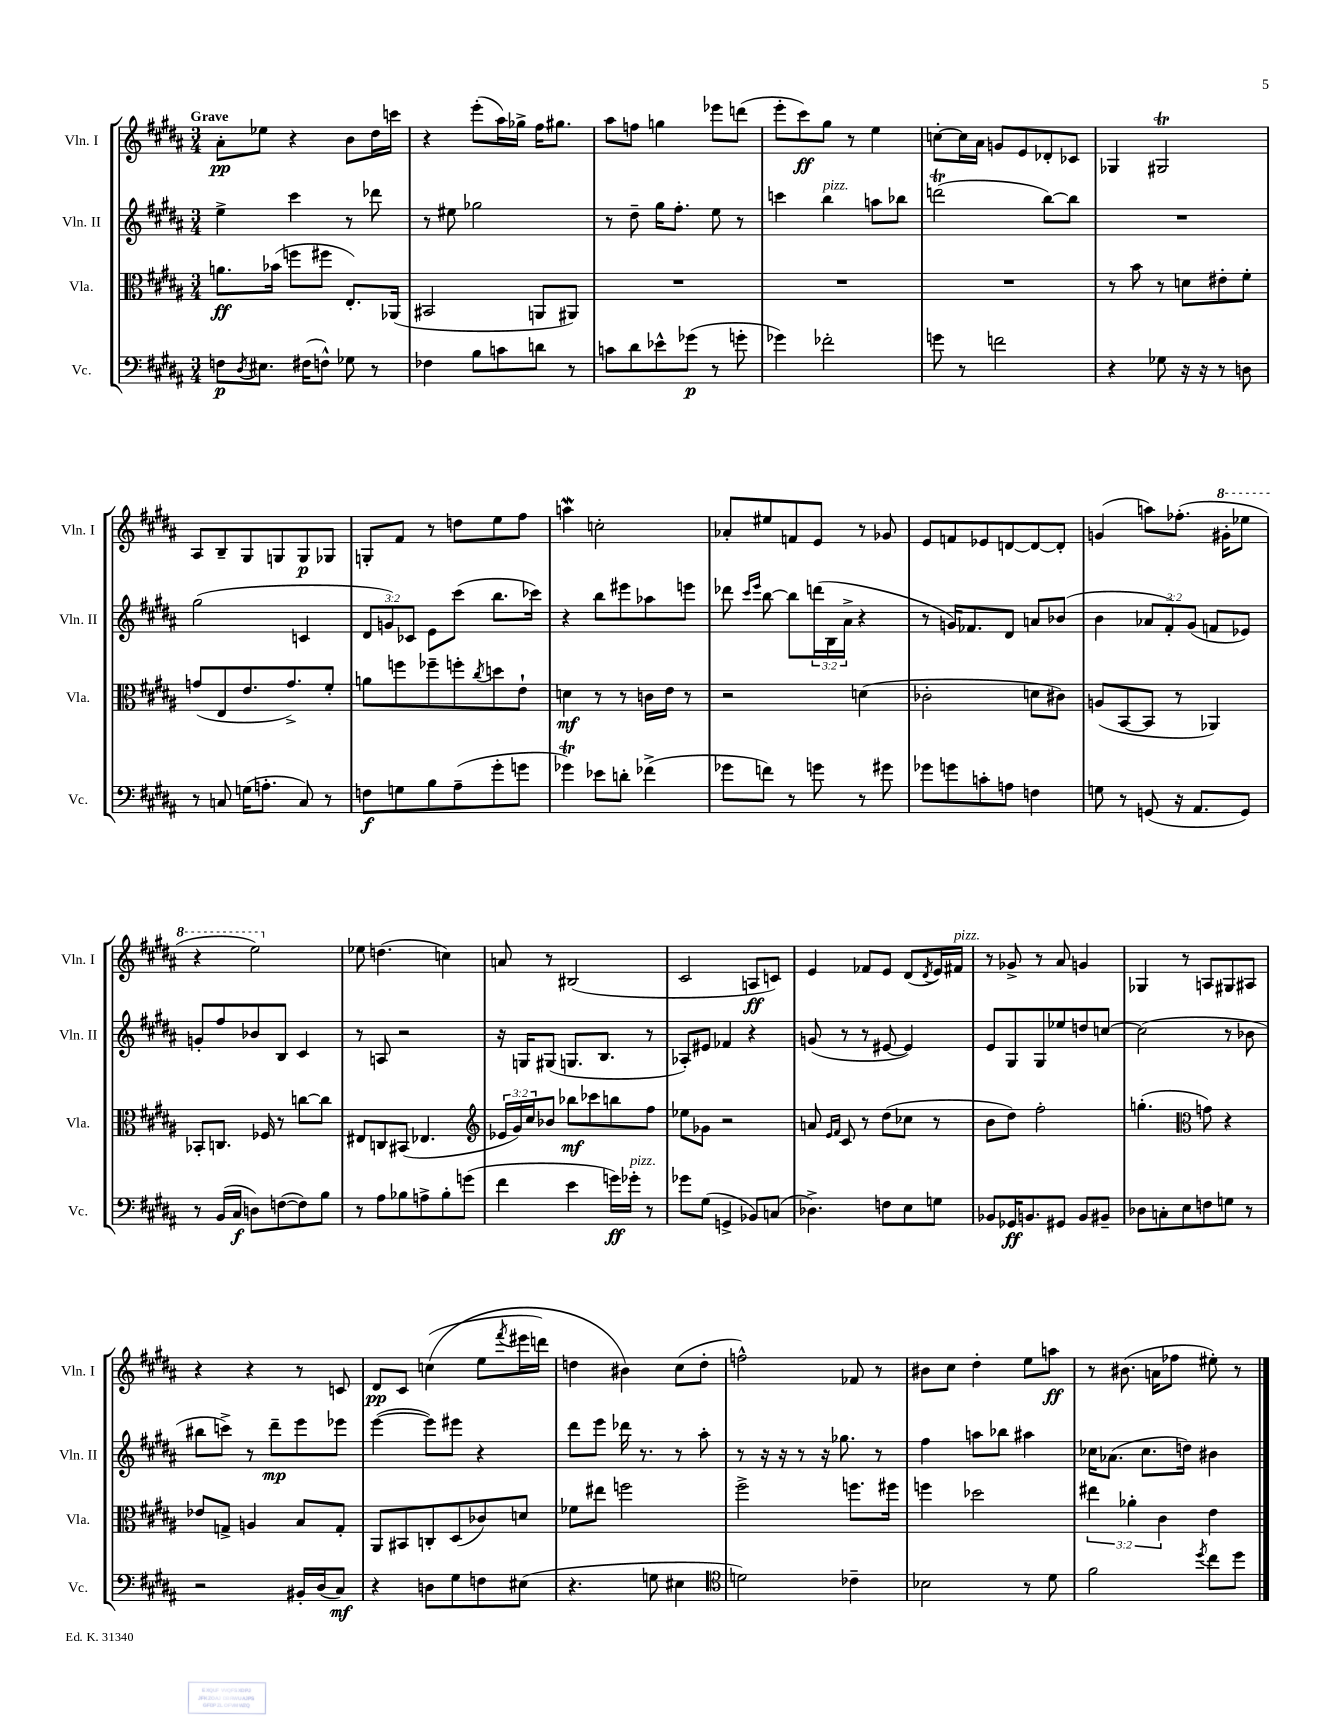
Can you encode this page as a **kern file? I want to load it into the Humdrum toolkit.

**kern	**dynam	**kern	**dynam	**kern	**dynam	**kern	**dynam
*part4	*part4	*part3	*part3	*part2	*part2	*part1	*part1
*staff4	*staff4	*staff3	*staff3	*staff2	*staff2	*staff1	*staff1
*I"Vc.	*	*I"Vla.	*	*I"Vln. II	*	*I"Vln. I	*
*I'Vc.	*	*I'Vla.	*	*I'Vln. II	*	*I'Vln. I	*
*clefF4	*	*clefC3	*	*clefG2	*	*clefG2	*
*k[f#c#g#d#a#]	*	*k[f#c#g#d#a#]	*	*k[f#c#g#d#a#]	*	*k[f#c#g#d#a#]	*
*M3/4	*	*M3/4	*	*M3/4	*	*M3/4	*
=1	=1	=1	=1	=1	=1	=1	=1
!	!	!	!	!	!	!LO:TX:a:B:t=Grave	!
8Fn\L	p	8.an\L	ff	4ee^\	.	8a#'\L	pp
8qD#/	.	.	.	.	.	.	.
8.E#X\J	.	.	.	.	.	8ee-X\J	.
.	.	(16b-X\Jk	.	.	.	.	.
.	.	8ffn\L	.	4ccc#\	.	4r	.
(16F#X\KL	.	.	.	.	.	.	.
8Fn^^\J)	.	8ff#X\J	.	.	.	.	.
8G-X\	.	8.E'/L)	.	8r	.	8b\L	.
8r	.	.	.	8ddd-X\	.	16dd#\L	.
.	.	(16AA-X/Jk	.	.	.	16cccn\JJ	.
=2	=2	=2	=2	=2	=2	=2	=2
4F-X\	.	2BB#X/	.	8r	.	4r	.
.	.	.	.	8ee#X\	.	.	.
8B\L	.	.	.	2gg-X\	.	(8eee'\L	.
8cn\	.	.	.	.	.	16aa#\L)	.
.	.	.	.	.	.	16gg-X^\JJ	.
8dn\J	.	8AAn/L	.	.	.	16ff#\KL	.
.	.	.	.	.	.	8.gg#X\J	.
8r	.	8AA#X/J)	.	.	.	.	.
=3	=3	=3	=3	=3	=3	=3	=3
8cn\L	.	2.r	.	8r	.	8aa#\L	.
8d#\	.	.	.	8dd#~\	.	8ffn\J	.
8e-X^^\	.	.	.	16gg#\KL	.	4ggn\	.
.	.	.	.	8.ff#'\J	.	.	.
(8g-X\J	p	.	.	.	.	.	.
8r	.	.	.	8ee\	.	8eee-X\L	.
8gn'\	.	.	.	8r	.	(8dddn\J	.
=4	=4	=4	=4	=4	=4	=4	=4
4g-X\)	.	2.r	.	4cccn\	.	8eee'\L	.
.	.	.	.	.	.	8ccc#\)	ff
!	!	!	!	!LO:TX:a:i:t=pizz.	!	!	!
2f-X'\	.	.	.	4bb\	.	8gg#\J	.
.	.	.	.	.	.	8r	.
.	.	.	.	8aan\L	.	4ee\	.
.	.	.	.	8bb-X\J	.	.	.
=5	=5	=5	=5	=5	=5	=5	=5
8gn\	.	2.r	.	(2dddnT\	.	[8ccn'\L	.
8r	.	.	.	.	.	16cc\L]	.
.	.	.	.	.	.	16a#\JJ	.
2fn\	.	.	.	.	.	8gn/L	.
.	.	.	.	.	.	8e/	.
.	.	.	.	[8bb\L)	.	8d-X'/	.
.	.	.	.	8bb\J]	.	8c-X/J	.
=6	=6	=6	=6	=6	=6	=6	=6
4r	.	8r	.	2.r	.	4G-X/	.
.	.	8b\	.	.	.	.	.
8G-X\	.	8r	.	.	.	2G#XT/	.
16r	.	8dn\L	.	.	.	.	.
16r	.	.	.	.	.	.	.
8r	.	8e#X'\	.	.	.	.	.
8Dn\	.	8f#'\J	.	.	.	.	.
!!LO:LB:g=z
=7	=7	=7	=7	=7	=7	=7	=7
8r	.	(8gn/L	.	(2gg#\	.	8A#/L	.
8Cn/	.	8E/	.	.	.	8B~/	.
(16Gn\KL	.	8.e/	.	.	.	8G#/	.
8.An'\J	.	.	.	.	.	.	.
.	.	.	.	.	.	8Gn/	.
.	.	8.g^/)	.	.	.	.	.
8C/)	.	.	.	4cn/	.	8G/	p
8r	.	8f#'/J	.	.	.	8G-X/J	.
=8	=8	=8	=8	=8	=8	=8	=8
8Fn\L	f	8an\L	.	12d#/L	.	8Gn'/L	.
.	.	.	.	12gn/)	.	.	.
8Gn\	.	8ffn\	.	.	.	8f#/J	.
.	.	.	.	12c-X/J	.	.	.
8B\	.	8ff-X~\	.	8e\L	.	8r	.
(8A#~\	.	8ffn'\	.	(8ccc#\J	.	8ddn\L	.
.	.	8qcc#/	.	.	.	.	.
8g#'\	.	8ddn\	.	8.bb\L	.	8ee\	.
8gn\J	.	8e`\J	.	.	.	8ff#\J	.
.	.	.	.	16ccc-X\Jk)	.	.	.
=9	=9	=9	=9	=9	=9	=9	=9
4g-XT\)	.	4dn\	mf	4r	.	4aanw\	.
8e-X\L	.	8r	.	8bb\L	.	2ccn'\	.
8dn'\J	.	8r	.	8eee#X\	.	.	.
(4f-X^\	.	16cn\LL	.	8aa-X\	.	.	.
.	.	16e\JJ	.	.	.	.	.
.	.	8r	.	8eeen\J	.	.	.
=10	=10	=10	=10	=10	=10	=10	=10
8g-X\L	.	2r	.	8ddd-X\	.	8a-X'/L	.
.	.	.	.	16qqccc#/LL	.	.	.
.	.	.	.	16qqeee/JJ	.	.	.
8fn\J)	.	.	.	[8bb\	.	8ee#X/	.
8r	.	.	.	8bb\L]	.	8fn/	.
8gn\	.	.	.	(24dddn\L	.	8e/J	.
.	.	.	.	24B\	.	.	.
.	.	.	.	24a#^\JJ	.	.	.
8r	.	(4dn\	.	4r	.	8r	.
8g#X\	.	.	.	.	.	8g-X/	.
=11	=11	=11	=11	=11	=11	=11	=11
8g-X\L	.	2c-X'\	.	8r	.	8e/L	.
8gn\	.	.	.	16gn/KL)	.	8fn/	.
.	.	.	.	8.f-X/	.	.	.
8cn'\	.	.	.	.	.	8e-X/	.
8An\J	.	.	.	8d#/J	.	[8dn/	.
4Fn\	.	8dn\L	.	8an/L	.	8d/_	.
.	.	8c#X\J)	.	(8b-X/J	.	8d'/J]	.
=12	=12	=12	=12	=12	=12	=12	=12
8Gn\	.	(8An/L	.	4b\	.	(4gn/	.
8r	.	[8BB/	.	.	.	.	.
(8GGn/	.	8BB/J]	.	12a-X/L	.	8aan\L)	.
.	.	.	.	12f#'/)	.	.	.
16r	.	8r	.	.	.	(8.ff-X'\J	.
.	.	.	.	(12g#/J	.	.	.
8.AA#/L	.	.	.	.	.	.	.
.	.	4AA-X/)	.	8fn/L	.	.	.
*	*	*	*	*	*	*8va	*
.	.	.	.	.	.	16gg#X'\KL	.
8GG/J)	.	.	.	8e-X/J)	.	8eee-X\J	.
!!LO:LB:g=z
=13	=13	=13	=13	=13	=13	=13	=13
8r	.	8BB-X'/L	.	8gn'/L	.	4r	.
(16BB/LL	.	8.Cn/J	.	8ff#/	.	.	.
16C#/JJ	f	.	.	.	.	.	.
8Dn\L)	.	.	.	8b-X/	.	2eee\)	.
.	.	16F-X/	.	.	.	.	.
([8Fn\	.	8r	.	8B/J	.	.	.
8F\])	.	[8ccn\L	.	4c#/	.	.	.
8B\J	.	8cc\J]	.	.	.	.	.
=14	=14	=14	=14	=14	=14	=14	=14
*	*	*	*	*	*	*X8va	*
8r	.	8E#X/L	.	8r	.	8ee-X\	.
8A#\L	.	8Cn/	.	8An/	.	(4.ddn\	.
8B-X\	.	(8BB#X/J	.	2r	.	.	.
8An^\	.	4.E-X/	.	.	.	.	.
8B-'\	.	.	.	.	.	4ccn\)	.
(8gn\J	.	.	.	.	.	.	.
=15	=15	=15	=15	=15	=15	=15	=15
*	*	*clefG2	*	*	*	*	*
4f#\	.	24e-X/LL	.	16r	.	8an/	.
.	.	24g#/)	.	.	.	.	.
.	.	.	.	16Gn/KL	.	.	.
.	.	24cc#/J	.	.	.	.	.
.	.	8b-X/J	.	(8G#X/J	.	8r	.
4e\	.	8bb-X\L	mf	8.Gn/L	.	(2B#X/	.
.	.	8ccc-X\	.	.	.	.	.
.	.	.	.	8.B/J	.	.	.
16gn\LL)	ff	8bbn\	.	.	.	.	.
!LO:TX:a:i:t=pizz.	!	!	!	!	!	!	!
16g-X'\JJ	.	.	.	.	.	.	.
8r	.	8ff#\J	.	8r	.	.	.
=16	=16	=16	=16	=16	=16	=16	=16
8g-X\L	.	8ee-X\L	.	8A-X'/L)	.	2c#/	.
(8G#\J	.	8g-X\J	.	8e#X/J	.	.	.
4GGn^/	.	2r	.	4f-X/	.	.	.
8BB-X/L)	.	.	.	4r	.	8An/L	ff
(8Cn/J	.	.	.	.	.	8cn/J)	.
=17	=17	=17	=17	=17	=17	=17	=17
4.D-X^\)	.	8an/	.	(8gn/	.	4e/	.
.	.	16qqe/LL	.	.	.	.	.
.	.	16qqf#/JJ	.	.	.	.	.
.	.	8c#/	.	8r	.	.	.
.	.	8r	.	8r	.	8f-X/L	.
8Fn\L	.	(8dd#\L	.	[8e#X/	.	8e/J	.
8E\	.	8cc-X\J	.	4e#/])	.	(8d#/L	.
.	.	.	.	.	.	8qd#/	.
8Gn\J	.	8r	.	.	.	16e/L)	.
!	!	!	!	!	!	!LO:TX:a:i:t=pizz.	!
.	.	.	.	.	.	16f#X/JJ	.
=18	=18	=18	=18	=18	=18	=18	=18
8BB-X/L	.	8b\L	.	8e/L	.	8r	.
16GG-X/K	ff	8dd#\J)	.	8G#/	.	8g-X^/	.
8.BBn/	.	.	.	.	.	.	.
.	.	2ff#'\	.	8G#/	.	8r	.
8GG#X/J	.	.	.	8ee-X/	.	8a#/	.
8BB/L	.	.	.	8ddn/	.	4gn/	.
8BB#X~/J	.	.	.	[8ccn/J	.	.	.
=19	=19	=19	=19	=19	=19	=19	=19
8D-X\L	.	(4.ggn'\	.	(2cc\]	.	4G-X/	.
8Cn'\	.	.	.	.	.	.	.
8E\	.	.	.	.	.	8r	.
*	*	*clefC3	*	*	*	*	*
8Fn\	.	8gn\)	.	.	.	8An/L	.
8Gn\J	.	4r	.	8r	.	8G#X/	.
8r	.	.	.	8b-X\	.	8A#X/J	.
!!LO:LB:g=z
=20	=20	=20	=20	=20	=20	=20	=20
2r	.	8e-X/L	.	8bb#X\L	.	4r	.
.	.	8Gn^/J	.	8cccn^\J)	.	.	.
.	.	4An/	.	8r	.	4r	.
.	.	.	.	8ddd#~\L	mp	.	.
16BB#X'/LL	.	8B/L	.	8eee\	.	8r	.
(16D#/J	.	.	.	.	.	.	.
8C#/J)	mf	8G'/J	.	8eee-X\J	.	8cn/	.
=21	=21	=21	=21	=21	=21	=21	=21
4r	.	8AA#/L	.	([4eee\	.	8d#/L	pp
.	.	8BB#X/	.	.	.	8c#/J	.
8Dn\L	.	8Cn'/	.	8eee\L])	.	((4ccn\	.
8G#\	.	(8D#/	.	8eee#X\J	.	.	.
8Fn\	.	8c-X/)	.	4r	.	8ee\L	.
.	.	.	.	.	.	8qfff#/	.
(8E#X\J	.	8dn/J	.	.	.	16eee#X\L	.
.	.	.	.	.	.	16dddn\JJ)	.
=22	=22	=22	=22	=22	=22	=22	=22
4.r	.	8f-X\L	.	8ddd#\L	.	4ddn\	.
.	.	8ee#X\J	.	8eee\J	.	.	.
.	.	2ffn\	.	16ddd-X\	.	4b#X\)	.
.	.	.	.	8.r	.	.	.
8Gn\	.	.	.	.	.	.	.
4E#X\	.	.	.	8r	.	(8cc#\L	.
.	.	.	.	8aa#'\	.	8dd'\J	.
=23	=23	=23	=23	=23	=23	=23	=23
*clefC4	*	*	*	*	*	*	*
2dn\)	.	2ff#^\	.	8r	.	2ffn^^\)	.
.	.	.	.	16r	.	.	.
.	.	.	.	16r	.	.	.
.	.	.	.	8r	.	.	.
.	.	.	.	16r	.	.	.
.	.	.	.	8.gg-X\	.	.	.
4c-X~\	.	8.ffn\L	.	.	.	8f-X/	.
.	.	.	.	8r	.	8r	.
.	.	16ff#X\Jk	.	.	.	.	.
=24	=24	=24	=24	=24	=24	=24	=24
2B-X\	.	4ffn\	.	4ff#\	.	8b#X\L	.
.	.	.	.	.	.	8cc#\J	.
.	.	2dd-X\	.	8aan\L	.	4dd#'\	.
.	.	.	.	8bb-X\J	.	.	.
8r	.	.	.	4aa#X\	.	8ee\L	.
8d#\	.	.	.	.	.	8aan\J	ff
=25	=25	=25	=25	=25	=25	=25	=25
2f#\	.	6ee#X\	.	16cc-X\KL	.	8r	.
.	.	.	.	(8.a-X\J	.	.	.
.	.	.	.	.	.	(8.b#X\	.
.	.	6a-X'\	.	.	.	.	.
.	.	.	.	8.cc-\L	.	.	.
.	.	.	.	.	.	16an\KL	.
.	.	6c#\	.	.	.	.	.
.	.	.	.	.	.	8ff-X\J	.
.	.	.	.	16ddn\Jk)	.	.	.
8qdd#/	.	.	.	.	.	.	.
8cc#\L	.	4e\	.	4b#X\	.	8ee#X'\)	.
8dd#\J	.	.	.	.	.	8r	.
==	==	==	==	==	==	==	==
*-	*-	*-	*-	*-	*-	*-	*-
